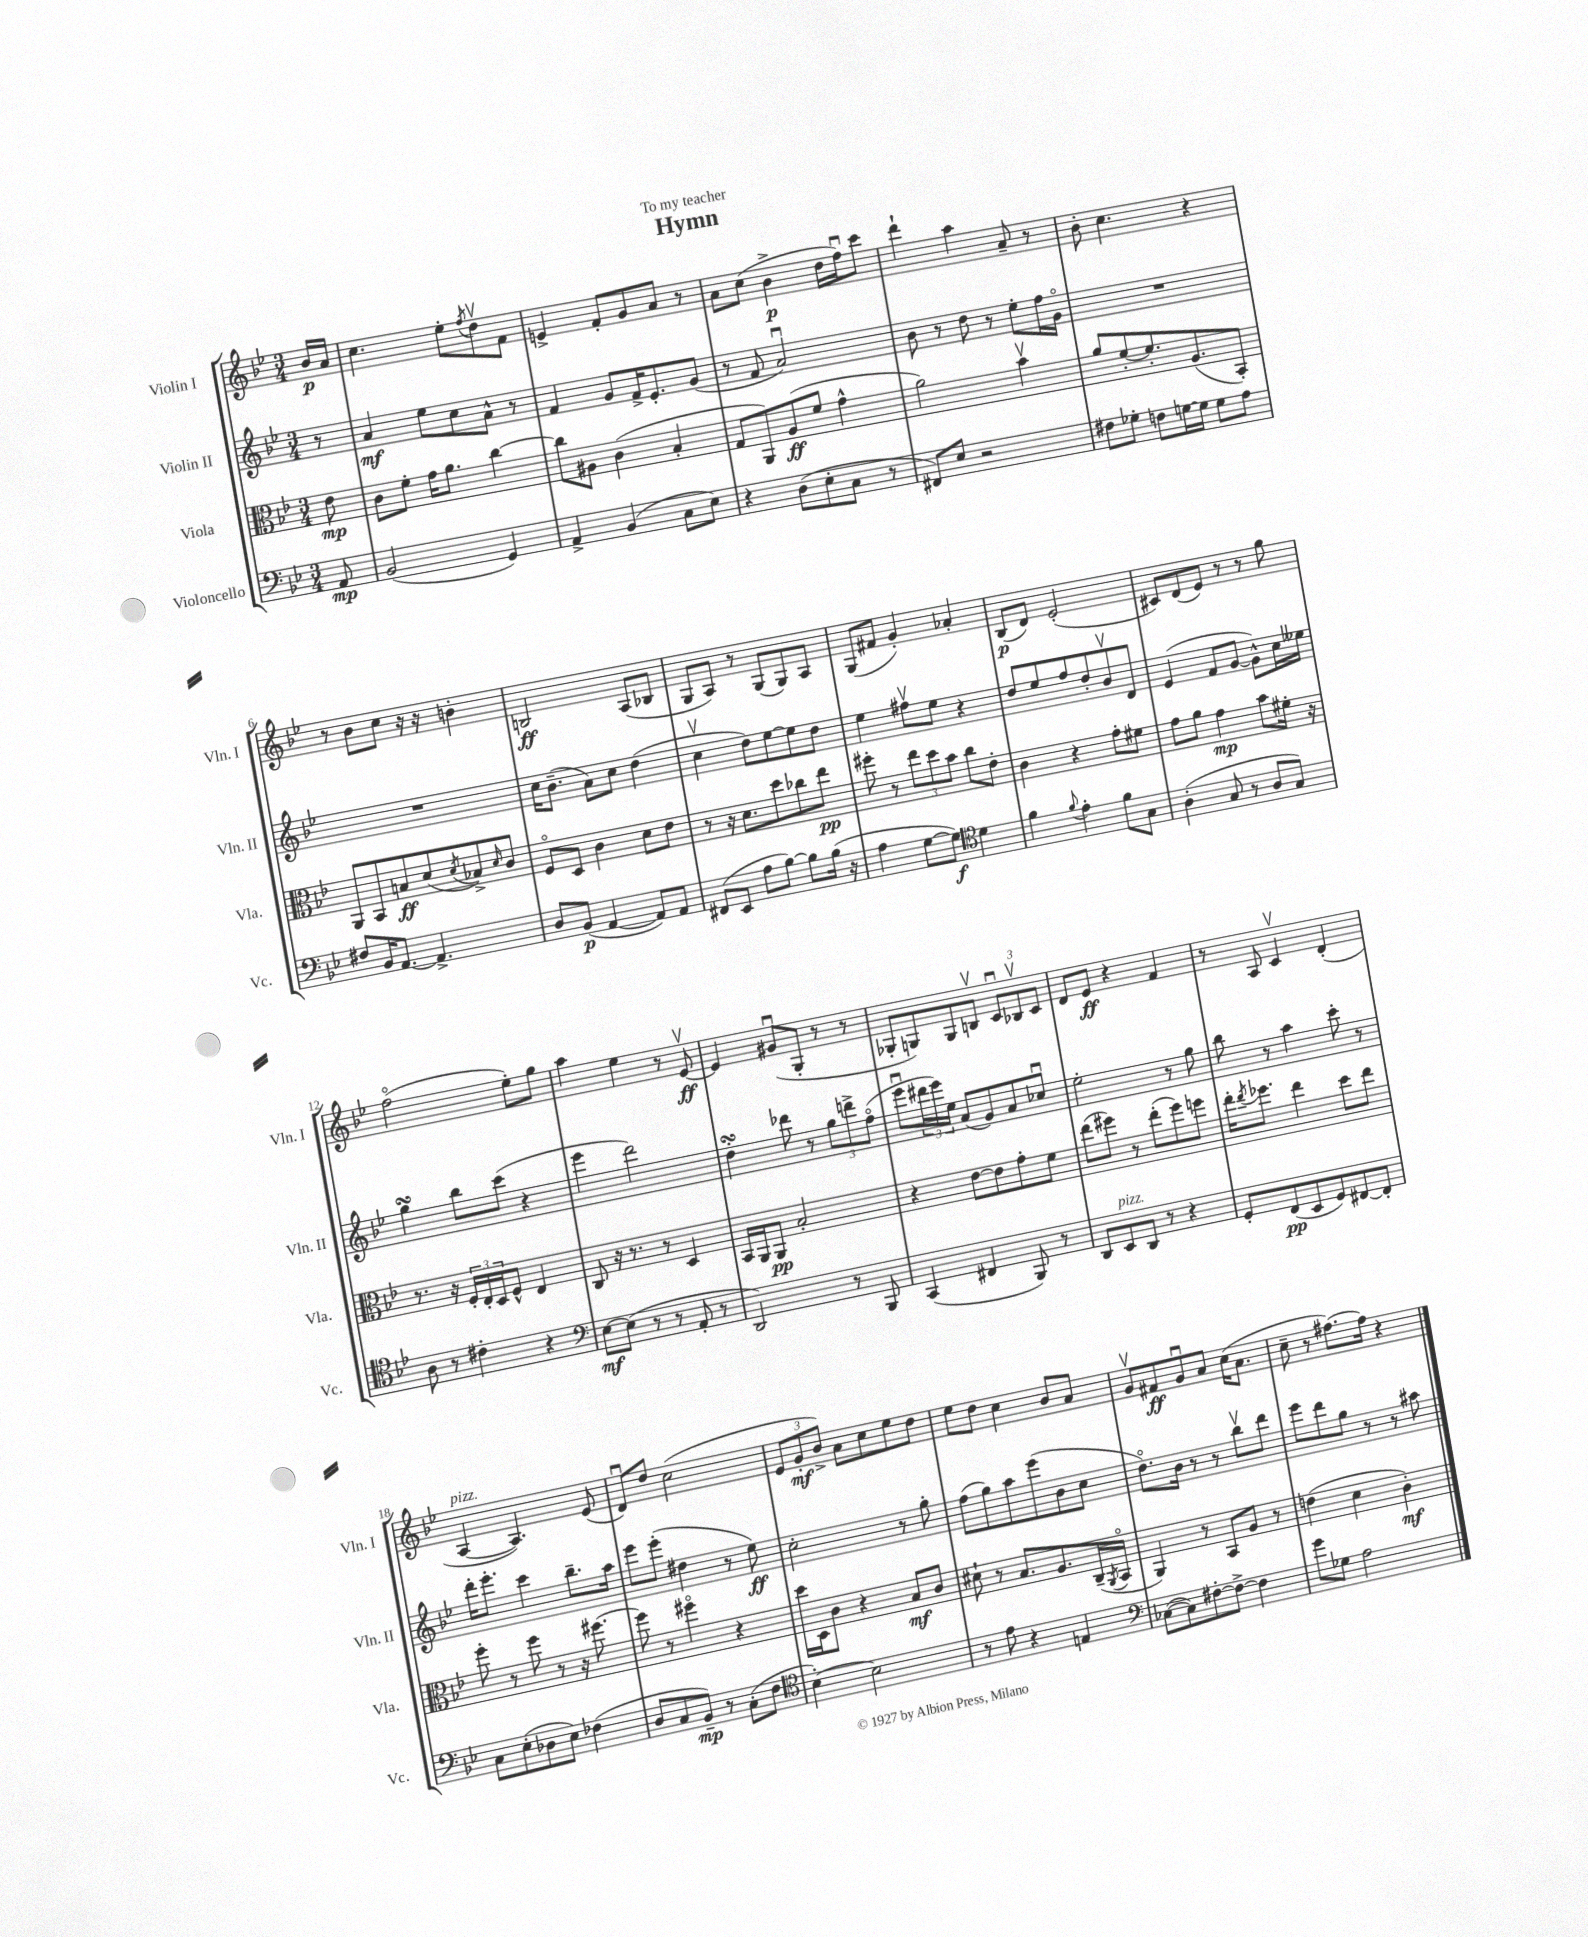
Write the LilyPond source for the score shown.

\header { title = "Hymn" dedication = "To my teacher" }
<<
\new StaffGroup <<
\new Staff = "s0" \with { instrumentName = "Violin I" shortInstrumentName = "Vln. I" } {
    \clef treble \key bes \major \numericTimeSignature \time 3/4 \partial 8
    bes'16\p a'16 |
    c''4. ees''8-. \acciaccatura { f''8 } d''8\upbow f'8 |
    e'4-> f'8-. g'8 a'8 r8 |
    a'8 c''8( bes'4->\p d''16 f''16\downbow) c'''8 |
    d'''4-! a''4 a'8-- r8 |
    bes'8-. c''4. r4 |
    r8 bes'8 c''8 r16 r16 b'4-. |
    b2\ff a8( bes8 |
    g8 a8) r8 g8( g8) a8 |
    g8( fis'8 g'4-.) aes'4-. |
    bes8\p( d'8) ees'2-.( |
    cis'8) d'8( ees'8) r8 r8 g''8 |
    f''2\flageolet( ees''8-.) g''8 |
    a''4 ees''4 r8 ees'8~\upbow\ff |
    ees'4 gis'8\downbow( g8-. r8 r8 |
    ges8-. g8) g8 b8\upbow \tuplet 3/2 { c'8\downbow bes8\upbow c'8 } |
    d'8 ees'8\ff r4 f'4 |
    r8 a8 c'4\upbow d'4-.( |
    a4~^\markup { \italic "pizz." } a4.) ees'8( |
    d'8\downbow) d''8 c''2( |
    \tuplet 3/2 { ees'8 g'8-.\mf bes'8->) } a'8 c''8 ees''8 d''8 |
    ees''8 d''8 c''4 bes'8 a'8 |
    g'8\upbow fis'8\ff g'8\downbow a'8 c''16( a'8. |
    c''8-- r8 fis''8.~) fis''16 r4 \bar "|." |
}
\new Staff = "s1" \with { instrumentName = "Violin II" shortInstrumentName = "Vln. II" } {
    \clef treble \key bes \major \numericTimeSignature \time 3/4 \partial 8
    r8 |
    a'4\mf ees''8 c''8 a'8-^ r8 |
    f'4 g'8 f'16-> ees'8.-. g'8( |
    r8 f'8 a'2\downbow) |
    bes'8 r8 d''8 r8 ees''8-. f''16 g'16\flageolet |
    R2. |
    R2. |
    c''16 bes'8.--( a'8) c''8 d''4( |
    c''4\upbow d''8) ees''8~ ees''8 d''8 |
    ees''4 fis''8\upbow ees''8 r4 |
    d''8 ees''8 f''8 d''8-. bes'8\upbow d'8 |
    ees'4( f'8 g'8~ g'8-^) c''16 eeses''16 |
    g''4\turn bes''8 c'''8( r4 |
    ees'''4 d'''2) |
    d''4-.\turn des'''8 r8 \tuplet 3/2 { g''8 d'''8-> f''8\flageolet( } |
    ees'''8\downbow \tuplet 3/2 { dis'''16 ees'''16) ees''16 } a'8( g'8) a'8 ces''8\downbow |
    ees''2-. r8 g''8 |
    bes''8 r8 a''4 c'''8-. r8 |
    d'''16-. ees'''8.-. c'''4 bes''8.-- a''16 |
    ees'''8 ees'''8-.( dis''4 r8 ees''8\ff) |
    c''2-. r8 g''8-. |
    f''8( g''8) a''8 ees'''8( bes'8 c''8 |
    d''8.\flageolet) bes'16 r8 r8 bes''8\upbow d'''8 |
    ees'''8 d'''8 g''8 r8 r8 ais''8 \bar "|." |
}
\new Staff = "s2" \with { instrumentName = "Viola" shortInstrumentName = "Vla." } {
    \clef alto \key bes \major \numericTimeSignature \time 3/4 \partial 8
    ees'8\mp |
    c'8 f'8-. g'16 a'8. c''4~ |
    c''8 ais8 c'4( bes4-. |
    g8 a,8) a8\ff( f'8 g'4-^ |
    a'2) bes'4\upbow |
    a'8 f'8~-. f'8.-. a8.( bes,8-.) |
    a,8 bes,8 b8\ff d'8( \acciaccatura { d'8 } bes8->) \grace { d'16 } c'8 |
    f8\flageolet d8 c'4 d'8 ees'8 |
    r8 r16 d'8. d''8 ces''8 ees''8\pp |
    fis''8-. r8 \tuplet 3/2 { ees''8 d''8 bes'8 } c''8 ees'8-. |
    c'4 r4 g'8-. fis'8 |
    g'8 a'8 g'4\mp bes'8 fis'16-. r16 |
    r8. r16 \tuplet 3/2 { f16-. ees16-. d16 } f8-^ ees4 |
    c8 r16 r8. r8 d4 |
    bes,16 a,16 a,8\pp bes2-. |
    r4 ees'8~ ees'8 g'8-. f'8 |
    ees''8( fis''8) r8 ees''8-.( fis''8) f''8 |
    ees''16-. \acciaccatura { ees''8 } fes''8. ees''4 d''8 ees''8 |
    f''8-. r8 f''8 r8 r16 fis''8.~ |
    fis''8 r8 fis''4\flageolet r4 |
    d''16 d16 c'8 r4 bes8\mf c'8 |
    dis'8-! r8 bes8. a8. c16--( \acciaccatura { a,8 } bes,16\flageolet |
    a,4) r8 bes,8 a8 r8 |
    e'4( d'4 c'4-.\mf) \bar "|." |
}
\new Staff = "s3" \with { instrumentName = "Violoncello" shortInstrumentName = "Vc." } {
    \clef bass \key bes \major \numericTimeSignature \time 3/4 \partial 8
    a,8\mp |
    bes,2( g,4) |
    a,4-> bes,4( c8 ees8) |
    r4 d8( ees8-. c8 r8 |
    fis,8) ees8 r2 |
    fis8 ges8-. f8 g16~ g16 g8 a8 |
    fis8 bes,16 a,8.~ a,4.-> |
    d8 bes,8\p( a,4~ a,8) a,8 |
    fis,8( ees,8 a8 bes8~) bes8 bes16( r16 |
    a4 g8~ g8\f) \clef tenor d'4 |
    f'4 \appoggiatura { f'8 } ees'4-. f'8 g8 |
    a4-.( g8 r8 a8 g8) |
    a8 r8 cis'4-. r4 |
    \clef bass ees8~\mf ees8( r8 r8 a,8-. r8 |
    d,2) r8 bes,,8 |
    c,4( fis,4 bes,,8) r8 |
    d,8 ees,8^\markup { \italic "pizz." } d,8 r8 r4 |
    g,8-. f,8\pp( ees,8 g,8) fis,8~ fis,8-. |
    c8 ees8-.( des8 ees8) fes4( |
    d8 c8 bes,8--\mp) r8 c8-.( f8 |
    \clef tenor bes4~-.) bes2 |
    r8 ees'8 r4 e4 |
    \clef bass ces8~( ces8) fis8~-. fis8~-> fis4 |
    g'8 ges8 a2 \bar "|." |
}
>>
>>
